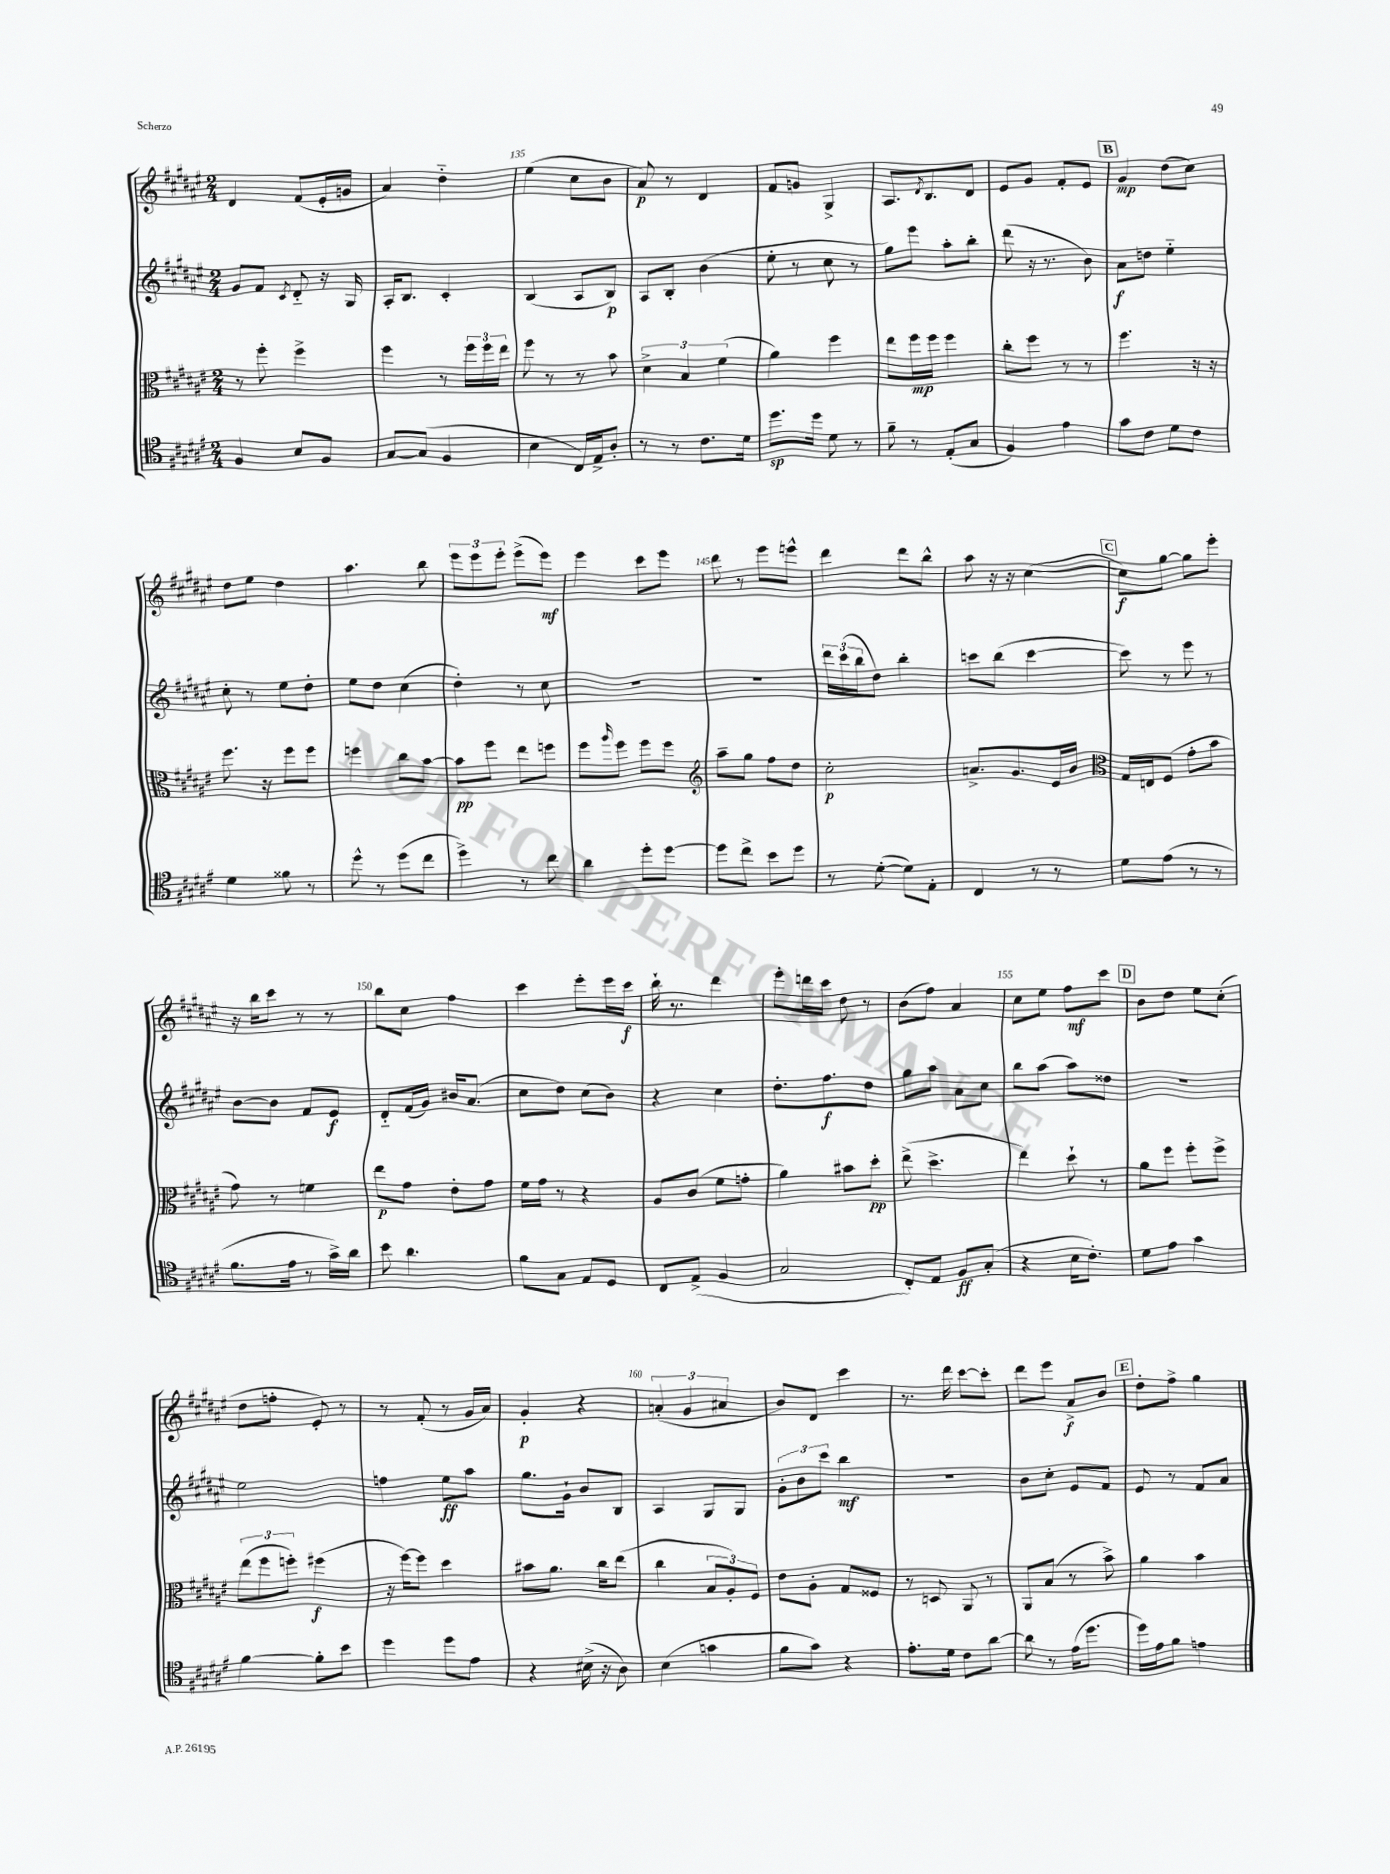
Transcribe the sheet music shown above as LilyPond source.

<<
\new StaffGroup <<
\new Staff = "s0" {
    \clef treble \key fis \major \numericTimeSignature \time 2/4
    dis'4 fis'8( eis'16-. g'16 |
    ais'4) dis''4-_ |
    eis''4( cis''8 b'8 |
    ais'8\p) r8 dis'4 |
    fis'8 g'8 gis4-> |
    ais8. \acciaccatura { dis'8 } b8. dis'8 |
    eis'8 gis'8 fis'8-. eis'8 |
    \mark \markup { \box "B" } gis'4\mp dis''8( cis''8) |
    dis''8 eis''8 dis''4 |
    ais''4. b''8 |
    \tuplet 3/2 { eis'''8 eis'''8 eis'''8-. } eis'''8->( eis'''8\mf) |
    eis'''4 cis'''8 eis'''8 |
    dis'''8 r8 eis'''8 e'''8-^ |
    dis'''4 dis'''8 b''8-^ |
    ais''8 r16 r16 cis''4~( |
    \mark \markup { \box "C" } cis''8\f) gis''8~ gis''8 eis'''8-. |
    r16 b''16 cis'''8 r8 r8 |
    b''8 cis''8 fis''4 |
    cis'''4 eis'''8-. eis'''16 cis'''16\f |
    b''16-! r8. dis'''4 |
    eis'''8-. d'''16 cis'''16 dis''8 r8 |
    b'8( fis''8) ais'4 |
    cis''8 eis''8 fis''8\mf cis'''8 |
    \mark \markup { \box "D" } b'8 dis''8 eis''8 cis''8-.( |
    dis''8 f''8-. eis'8-.) r8 |
    r8 fis'8-.( r8 gis'16 ais'16) |
    gis'4-.\p r4 |
    \tuplet 3/2 { a'4-.( gis'4 ais'4 } |
    b'8) dis'8 cis'''4 |
    r8. dis'''16 cis'''8~ cis'''8-. |
    dis'''8 eis'''8 ais'8->\f b'8 |
    \mark \markup { \box "E" } dis''8-. fis''8-> gis''4 \bar "|." |
}
\new Staff = "s1" {
    \clef treble \key fis \major \numericTimeSignature \time 2/4
    gis'8 fis'8 \acciaccatura { cis'8 } dis'8-_ r16 gis16 |
    ais16-. b8. cis'4-. |
    b4( ais8 b8\p) |
    ais8 b8-. b'4( |
    eis''8-. r8 cis''8 r8 |
    gis''8) eis'''8 ais''8-. b''8-. |
    dis'''8( r16 r8. b'8) |
    \mark \markup { \box "B" } ais'8\f d''8 eis''4-_ |
    cis''8-. r8 eis''8 dis''8-. |
    eis''8 dis''8 cis''4( |
    dis''4-.) r8 cis''8 |
    R2 |
    R2 |
    \tuplet 3/2 { dis'''16 cis'''16( b''16 } dis''8) b''4-. |
    c'''8 b''8( c'''4~ |
    \mark \markup { \box "C" } c'''8) r8 eis'''8 r8 |
    b'8~ b'8 fis'8 eis'8\f |
    dis'8-_ fis'16( gis'16) bis'16 ais'8.( |
    cis''8 dis''8) cis''8( b'8) |
    r4 cis''4 |
    dis''8.-. fis''8.\f dis''8 |
    gis''8 ais''8 ais'8 cis''8 |
    b''8 ais''8( ais''8) disis''8 |
    \mark \markup { \box "D" } r2 |
    eis''2 |
    f''4 eis''8\ff ais''8 |
    gis''8. gis'16-! b'8 b8 |
    ais4 gis8 gis8 |
    \tuplet 3/2 { gis'8-. b'8 cis'''8 } b''4\mf |
    r2 |
    b'8 cis''8-. eis'8 fis'8 |
    \mark \markup { \box "E" } eis'8 r8 fis'8 ais'8 \bar "|." |
}
\new Staff = "s2" {
    \clef alto \key fis \major \numericTimeSignature \time 2/4
    r8 fis''8-. fis''4-> |
    fis''4 r8 \tuplet 3/2 { fis''16 fis''16 eis''16 } |
    fis''8 r8 r8 b'8 |
    \tuplet 3/2 { dis'4-> b4 fis'4( } |
    ais'4) fis''4 |
    eis''8 fis''16\mp fis''16 fis''4 |
    cis''8-. fis''8 r8 r8 |
    \mark \markup { \box "B" } fis''4. r16 r16 |
    fis''8. r16 fis''8 fis''8 |
    f''4 cis''8 b'8~ |
    b'8\pp fis''8 eis''8 f''8 |
    fis''8 \grace { ais''16 } fis''8 fis''8 fis''8 |
    \clef treble ais''8-- gis''8 fis''8 dis''8 |
    cis''2-.\p |
    a'8.-> gis'8. eis'16 b'16 |
    \mark \markup { \box "C" } \clef alto gis16 e16 fis8( gis'8-. b'8 |
    gis'8) r8 f'4 |
    eis''8\p gis'8 eis'8-. gis'8 |
    fis'16 gis'16 r8 r4 |
    ais8 cis'8( fis'8 g'8-. |
    ais'4) bis'8 dis''8-.\pp |
    eis''8->( dis''4.-> |
    eis''4) dis''8-! r8 |
    \mark \markup { \box "D" } ais'8 fis''8 fis''8-. fis''8-> |
    \tuplet 3/2 { eis''8( fis''8 f''8-.) } fis''4\f( |
    r16 fis''16~) fis''8 dis''4 |
    bis'8 ais'8. cis''16 eis''8( |
    cis''4 \tuplet 3/2 { b8 ais8-.) fis8 } |
    eis'8 ais8-. gis8 fisis8 |
    r8 d8 ais,8 r8 |
    ais,8 b8( r8 b'8->) |
    \mark \markup { \box "E" } ais'4 b'4 \bar "|." |
}
\new Staff = "s3" {
    \clef tenor \key fis \major \numericTimeSignature \time 2/4
    fis4 b8 fis8 |
    gis8~ gis8( fis4 |
    b4 cis16) eis16-> ais8-. |
    r8 r8 cis'8. dis'16 |
    dis''8.\sp dis''16 dis'8 r8 |
    fis'8-- r8 eis8-.( gis8 |
    fis4) eis'4 |
    \mark \markup { \box "B" } gis'8 cis'8 dis'8 cis'8 |
    dis'4 fisis'8 r8 |
    dis''8-^ r8 dis''8( cis''8 |
    dis''4->) r8 cis''8 |
    ais'4 dis''8-. dis''8~ |
    dis''8 cis''8-> b'8 dis''8 |
    r8 dis'8~-.( dis'8) eis8-. |
    cis4 r8 r8 |
    \mark \markup { \box "C" } dis'8 eis'8( r8 r8 |
    fis'8. eis'16 r8 gis'16->) ais'16 |
    b'8 ais'4. |
    fis'8 gis8 eis8 dis8 |
    cis8 eis8->( fis4 |
    gis2 |
    cis8-.) eis8 fis8\ff gis8-.( |
    r4 b16 cis'8.-.) |
    \mark \markup { \box "D" } dis'8 eis'8 gis'4 |
    fis'4~ fis'8-. b'8 |
    dis''4 dis''8 eis'8 |
    r4 bis16->( r16 ais8) |
    b4( g'4 |
    fis'8 gis'8) r4 |
    eis'8.-. dis'16 cis'8 ais'8~ |
    ais'8 r8 eis'16( dis''8. |
    \mark \markup { \box "E" } dis''16) eis'16 fis'8 e'4 \bar "|." |
}
>>
>>
\layout { \context { \Score currentBarNumber = #133 \override BarNumber.break-visibility = ##(#f #t #t) barNumberVisibility = #(every-nth-bar-number-visible 5) } }
